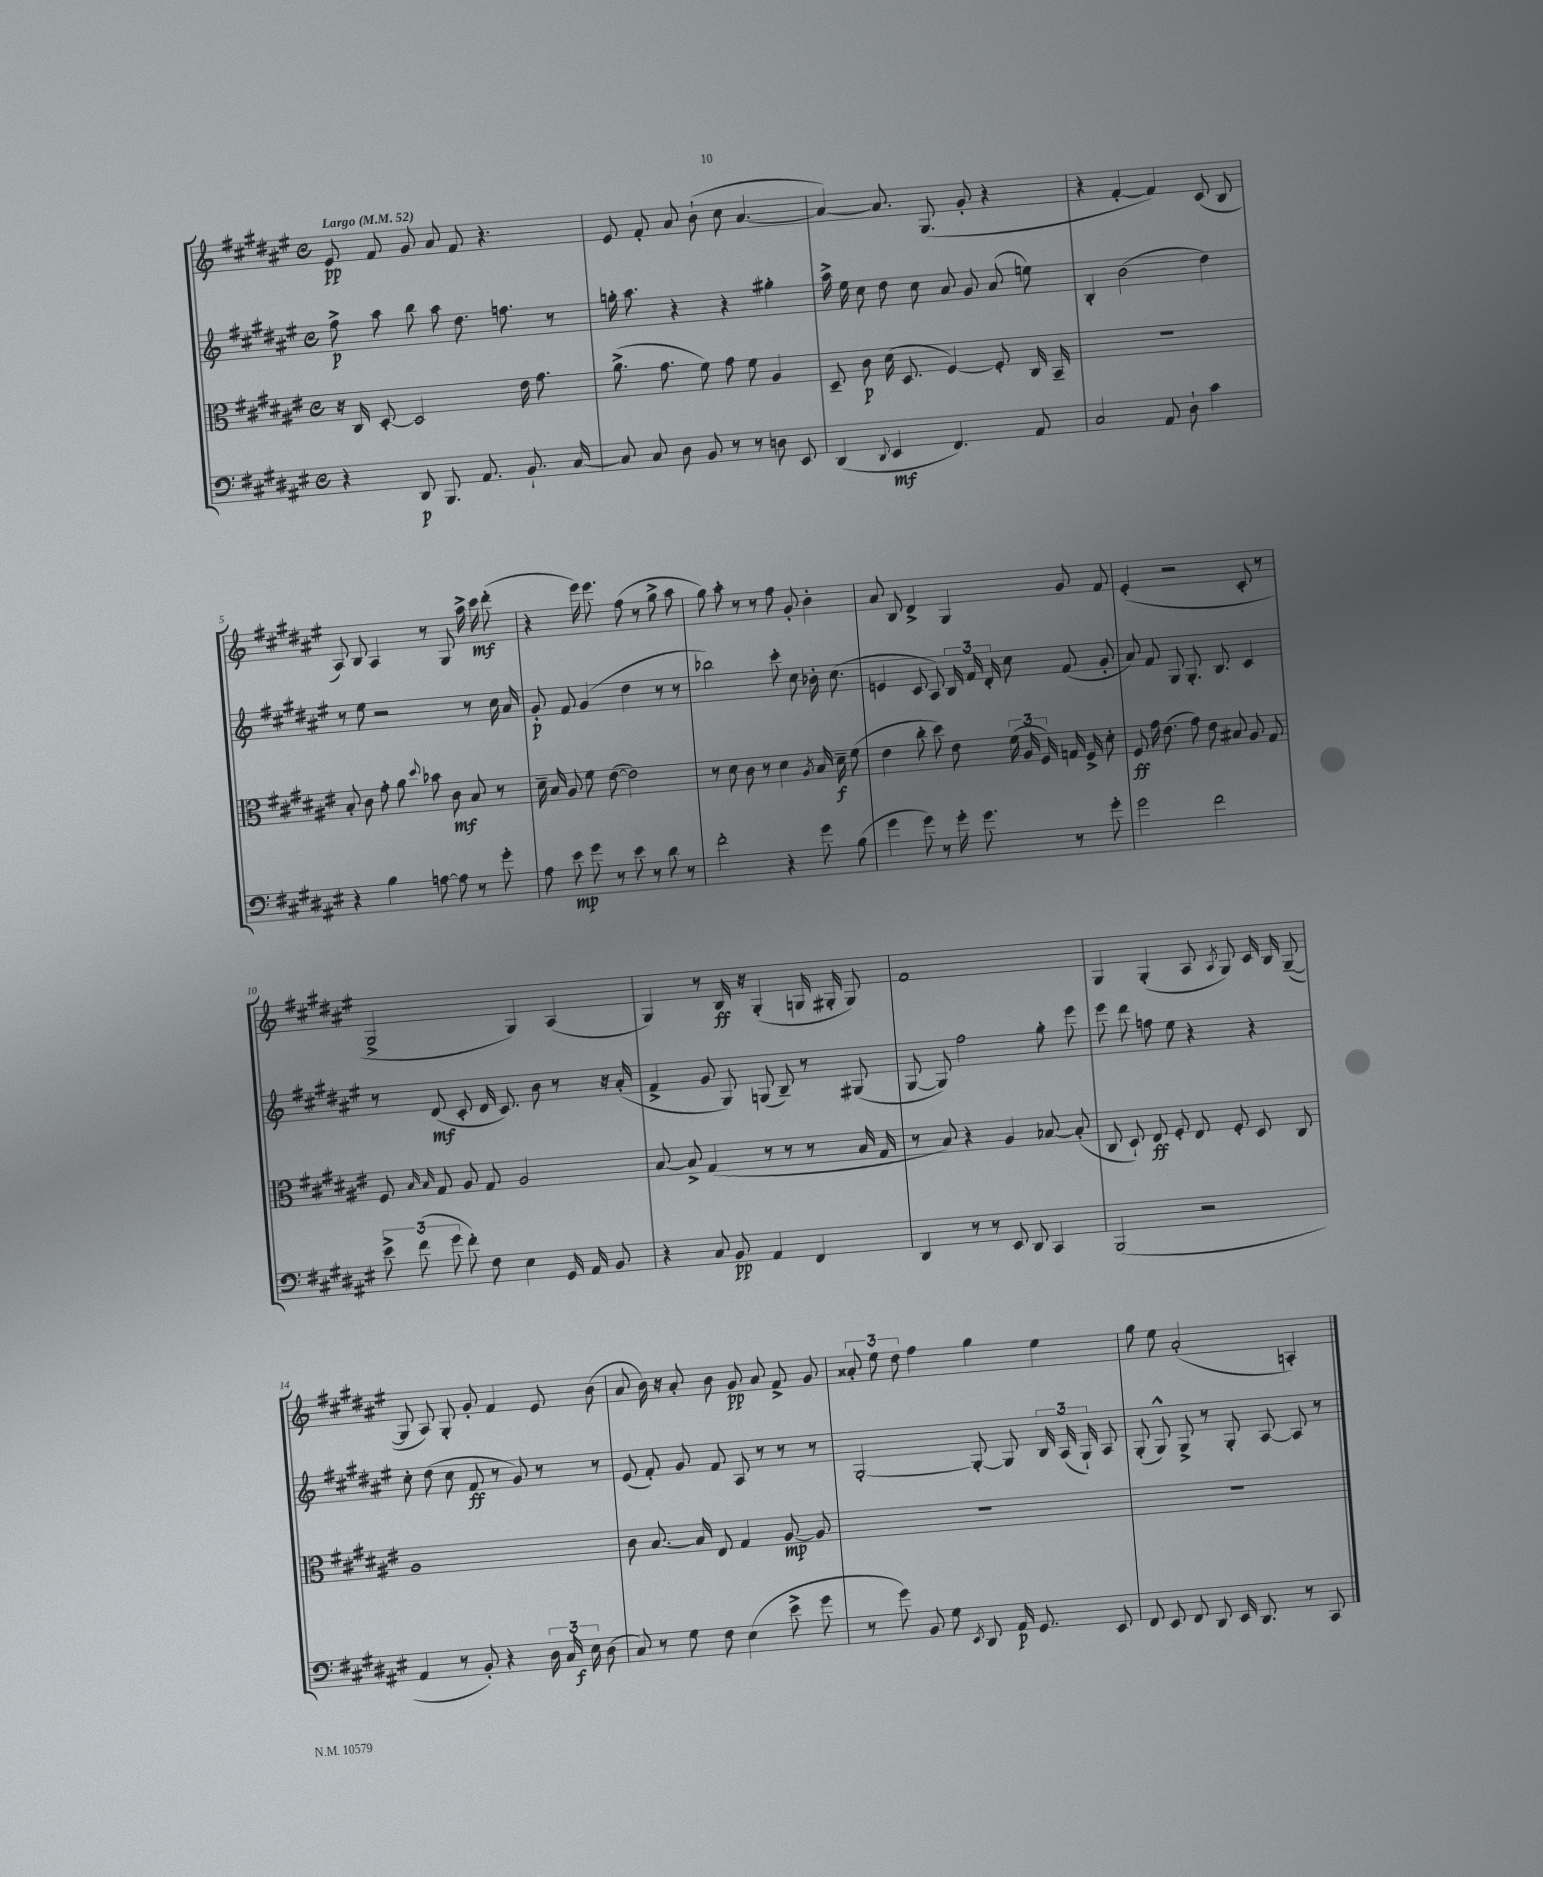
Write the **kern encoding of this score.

**kern	**kern	**kern	**kern
*staff4	*staff3	*staff2	*staff1
*clefF4	*clefC3	*clefG2	*clefG2
*k[f#c#g#d#a#e#]	*k[f#c#g#d#a#e#]	*k[f#c#g#d#a#e#]	*k[f#c#g#d#a#e#]
*M4/4	*M4/4	*M4/4	*M4/4
*met(c)	*met(c)	*met(c)	*met(c)
*MM52	*MM52	*MM52	*MM52
4r	16r	8ff#^\	8e#/
.	16C#/	.	.
.	[8D#'/	8aa#\	8f#/
8DD#/	2D#/]	8bb\	8g#/
8.BBB/	.	8aa#\	8a#/
.	.	8.dd#\	8f#/
8.AA#/	.	.	.
.	.	.	4.r
.	.	8.ff\	.
8.BB`/	16e#\	.	.
.	8.g#\	.	.
.	.	8r	.
[16C#/	.	.	.
=	=	=	=
8C#/]	(8.a#^\	16gg'\	8e#/
.	.	8.aa#\	.
8C#/	.	.	8f#'/
.	8.g#\	.	.
8D#\	.	4r	8a#/
8BB/	8f#\)	.	(8b`\
8r	8g#\	4r	8cc#\
8r	8f#\	.	[4.a#/
8D\	4A#/	4gg#'\	.
8EE#/	.	.	.
=	=	=	=
(4DD#/	8D#~/	16aa#^\	4a#/_)
.	.	16ee#\	.
.	8c#\	8cc#\	.
8qqDD#/	.	.	.
4EE#/	(16d#\	8dd#\	8.a#/]
.	8.D#/	.	.
.	.	8cc#\	.
.	.	.	(8.G#/
4.FF#/)	[4F#/)	8a#/	.
.	.	8g#/	8g#'/
.	8F#'/]	(8a#/	4r
8AA#/	16C#/	8ee\)	.
.	16BB~/	.	.
=	=	=	=
2C#/	1r	4B'/	4r
.	.	(2b\	[4f#'/
8AA#/	.	.	4f#/])
8D#`\	.	.	.
4c#\	.	4dd#\)	(8c#/
.	.	.	8B/
=	=	=	=
4r	8B'/	8r	8A#/)
.	8c#\	8ee#\	8B/
4B\	8g#'\	2r	4A#/
.	8a#\	.	.
.	8qqdd#/	.	.
[8A\	8b-\	.	8r
8A\]	8c#\	.	8G#/
8r	8B/	8r	16aa#^\
.	.	.	16ccc#\
8g#'\	8r	16cc#\	(8ddd#'\
.	.	16a#/	.
=	=	=	=
8A#\	16d#~\	8g#'/	4r
.	16B/	.	.
8e#\	8A#/	8f#/	.
8g#\	8f#\	(4g#/	16eee#\)
.	.	.	8.eee#\
8r	([8e#\	.	.
8e#\	2e#\])	4dd#\	(8ff#\
8r	.	.	8r
8d#\	.	8r	8gg#^\
8r	.	8r	8aa#\
=	=	=	=
2f#'\	8r	2bb-\)	8gg#\)
.	8d#\	.	8aa#'\
.	8c#\	.	8r
.	8r	.	8r
4r	4d#\	8ccc#'\	8ff#\
.	.	8cc#\	8g#'/
.	8qA#/	.	.
8g#\	16B/	16b-'\	4b'\
.	16d#~\	(8.cc#\	.
(8B\	(8f#\	.	.
=	=	=	=
4g#\	4e#\	4e/	8a#/
.	.	.	8B/
8g#\)	8cc#'\	8c#/	4d#^/
8r	8dd#\)	8A#/)	.
16g#'\	8e#\	24B/	4G#/
.	.	24f#/	.
8.g#\	.	.	.
.	.	24d#'/	.
.	(24f#\	8cc#\	.
.	24A#/	.	.
.	24F#/)	.	.
8r	16G/	(8f#/	8g#/
.	16F#^/	.	.
8g#'\	8d#'\	8g#'/	8f#/
=	=	=	=
2g#\	8F#/	8a#/)	(4e#'/
.	16g#\	8f#/	.
.	(8.e#\	.	.
.	.	8G#/	2r
.	8g#\)	8.G#'/	.
2f#\	8e#\	.	.
.	.	8.B/	.
.	8B#/	.	.
.	8A#/	4c#/	8c#'/
.	8G#/	.	8r
=	=	=	=
12e#^\	8F#/	8r	2G#^/
(12f#\	.	.	.
.	16qqB/	.	.
.	16qqB/	.	.
.	8G#/	(8d#/	.
12g#\	.	.	.
8f#'\)	8A#/	8c#'/	.
8F#\	8G#/	16d#/	.
.	.	8.c#/)	.
4E#\	2A#/	.	4G#/)
.	.	8b\	.
16GG#/	.	8r	(4A#/
16AA#/	.	.	.
8BB/	.	16r	.
.	.	(16a#'/	.
=	=	=	=
4r	[8B/	4f#^/	4G#/)
.	8B^/]	.	.
8C#/	(4G#/	8g#/	8r
8BB/	.	8G#/)	16B/
.	.	.	16r
4AA#/	8r	(8G/	(4G#'/
.	8r	8B~/)	.
4FF#/	8r	8r	16G/
.	.	.	16G#'/
.	16B/	(8G#/	8G#/)
.	16G#/	.	.
=	=	=	=
4DD#/	8r	[8G#/	1f#
.	8B/)	8G#/])	.
8r	4r	2ff#\	.
8r	.	.	.
8EE#/	4A#/	.	.
8DD#/	.	.	.
4CC#/	[8B-/	8gg#'\	.
.	(8B-'/]	8eee#\	.
=	=	=	=
(2BBB/	8C#/	8eee#\	4G#/
.	8D#`/)	8ddd#\	.
.	8E#/	8ff\	(4G#'/
.	8F#'/	8ee#\	.
2r	8E#/	4r	8A#/
.	.	.	8qA#/
.	8F#'/	.	8G#/)
.	8D#/	4r	16c#/
.	.	.	16B/
.	8C#/	.	([8G#~/
=	=	=	=
4AA#/	1A#	8cc#'\	8G#/]
.	.	(8dd#\	8A#/)
8r	.	8cc#\	8G#'/
8BB'/)	.	8f#/	8g#'/
4r	.	8r	4f#/
.	.	8g#/)	.
24D#\	.	8r	8e#/
24C#/	.	.	.
24E#\	.	.	.
(8D#\	.	8r	(8b\
=	=	=	=
8C#/)	8c#\	(8e#/	8a#/
8r	[8.B/	8f#'/)	16b\)
.	.	.	16r
8G#\	.	8g#/	8a#'/
.	16B/]	.	.
8F#\	8E#/	8f#/	8b\
(4E#\	4G#/	8A#/	8g#/
.	.	8r	8a#/
8e#^\	[8A#/	8r	8f#^/
8g#\	8A#/]	8r	8g#/
=	=	=	=
8r	1r	[2G#'/	12a##'/
.	.	.	12ee#\
8g#\)	.	.	.
.	.	.	12dd#\
8BB/	.	.	4ff#\
8G#\	.	.	.
8qEE#/	.	.	.
8DD#/	.	8G#'/_	4gg#\
16AA#/	.	8G#/]	.
8.GG#/	.	.	.
.	.	24B/	4ee#\
.	.	(24A#/	.
.	.	24G#`/)	.
8EE#/	.	8A#/	.
=	=	=	=
8FF#/	1r	(8G#'/	8gg#\
8EE#/	.	8G#^^/)	8ee#\
8FF#/	.	8G#^/	(2a#'/
8DD#/	.	8r	.
16EE#/	.	8G#'/	.
8.DD#/	.	.	.
.	.	[8A#/	.
8r	.	8A#/]	4A'/)
8CC#/	.	8r	.
==	==	==	==
*-	*-	*-	*-
